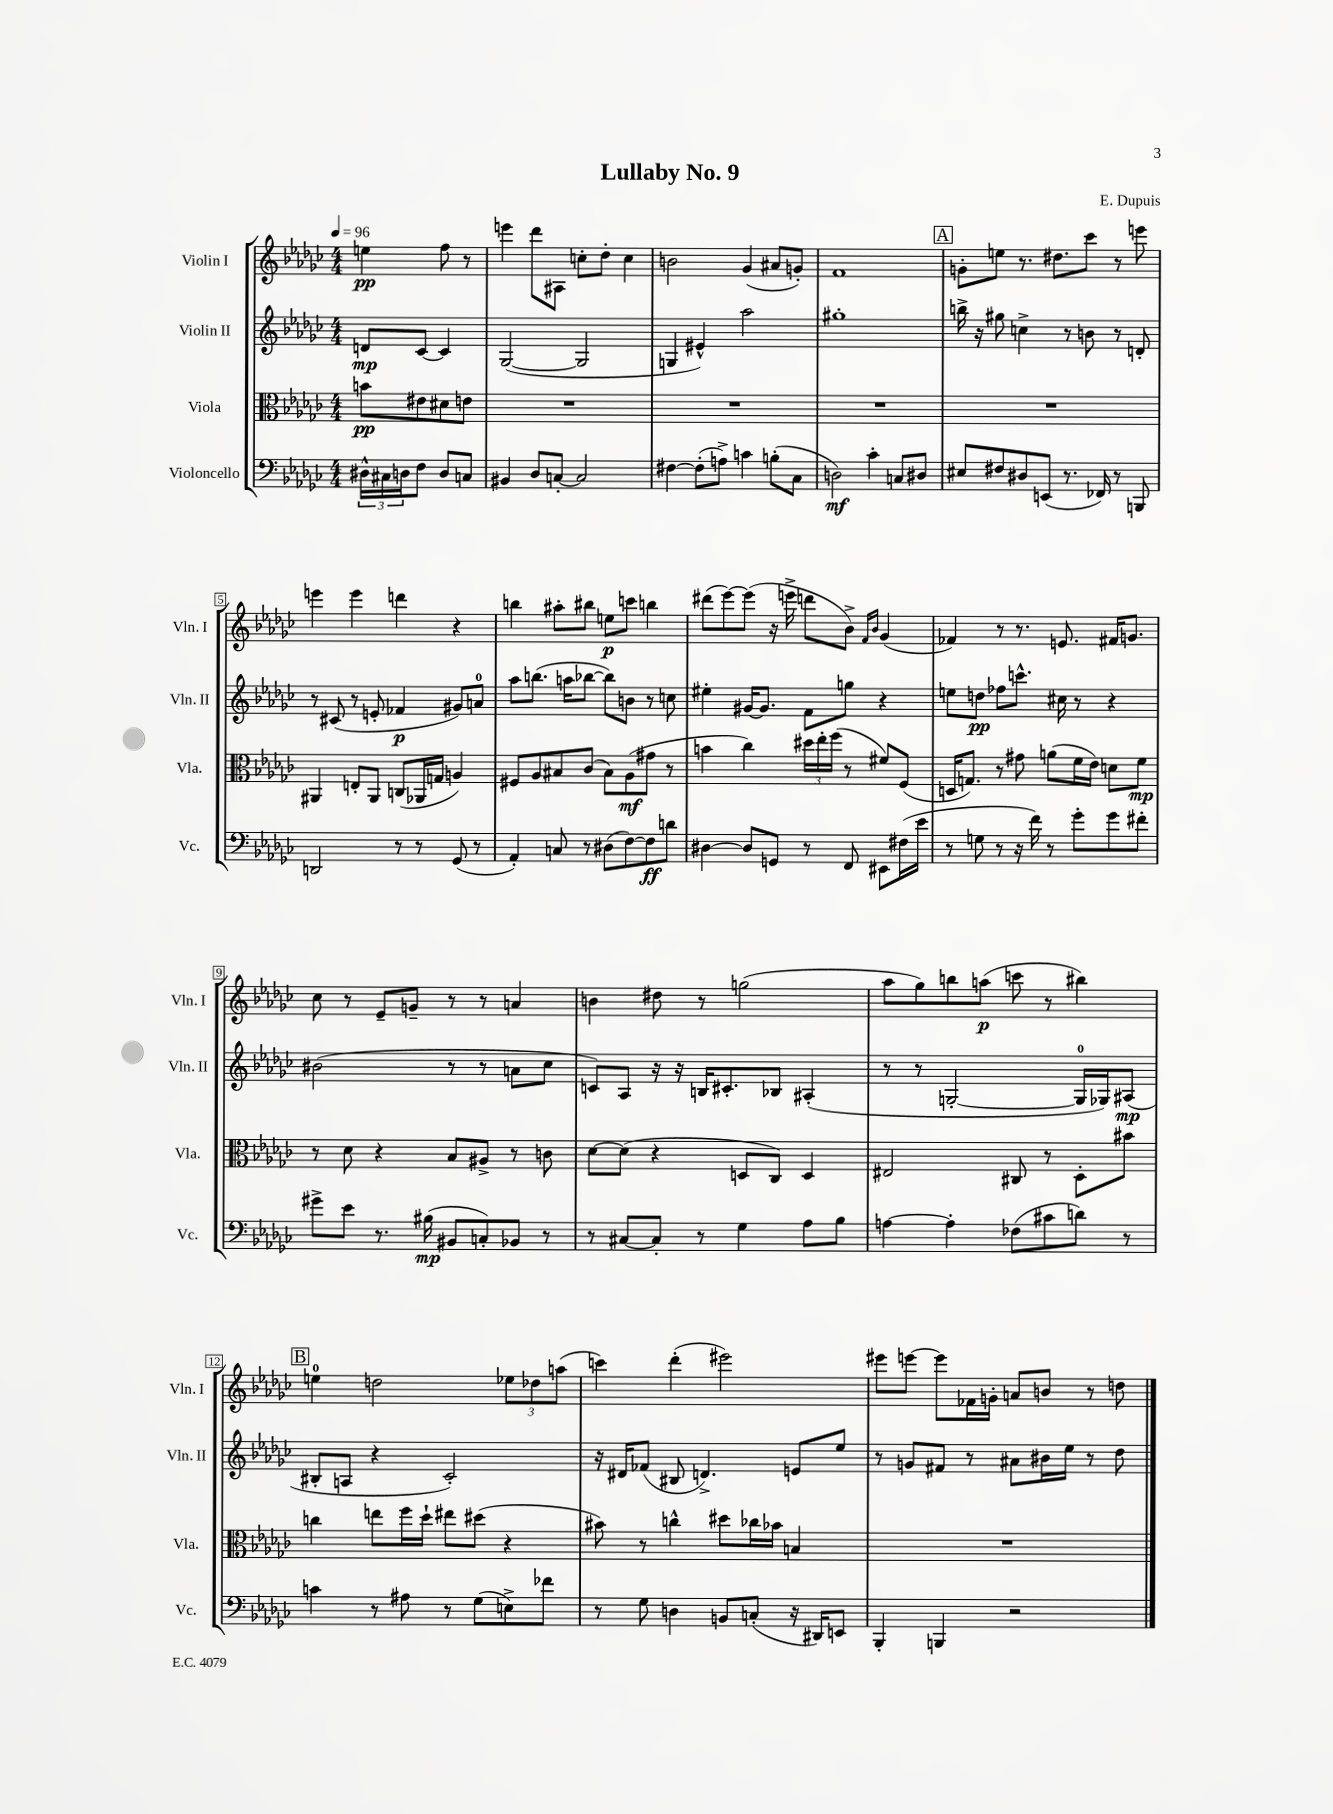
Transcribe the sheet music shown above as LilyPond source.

\header { title = "Lullaby No. 9" composer = "E. Dupuis" }
<<
\new StaffGroup <<
\new Staff = "s0" \with { instrumentName = "Violin I" shortInstrumentName = "Vln. I" } {
    \clef treble \key ges \major \numericTimeSignature \time 4/4 \partial 2 \tempo 4 = 96
    e''4\pp f''8 r8 |
    e'''4 des'''8 ais8 c''8-. des''8-. c''4 |
    b'2 ges'4( ais'8 g'8-.) |
    f'1 |
    \mark \markup { \box "A" } g'8-. e''8 r8. dis''8. ces'''8 r8 e'''8 |
    e'''4 e'''4 d'''4 r4 |
    b''4 ais''8-. bis''8 e''8\p c'''8 b''4 |
    dis'''8( ees'''8~) ees'''8( r16 e'''16-> d'''8 bes'8->) \grace { f'16 bes'16 } ges'4( |
    fes'4) r8 r8. e'8. fis'16 g'8. |
    ces''8 r8 ees'8-- g'8-- r8 r8 a'4 |
    b'4 dis''8 r8 g''2( |
    aes''8 ges''8) b''8 a''8\p( c'''8 r8 bis''4) |
    \mark \markup { \box "B" } e''4-0 d''2 \tuplet 3/2 { ees''8 des''8 a''8( } |
    c'''4) des'''4-.( eis'''2) |
    eis'''8 e'''8~ e'''8 fes'16 g'16-. a'8 b'8 r8 d''8 \bar "|." |
}
\new Staff = "s1" \with { instrumentName = "Violin II" shortInstrumentName = "Vln. II" } {
    \clef treble \key ges \major \numericTimeSignature \time 4/4 \partial 2
    d'8\mp ces'8~ ces'4 |
    ges2~( ges2 |
    g4 eis'4-^) aes''2 |
    gis''1-. |
    \mark \markup { \box "A" } b''16-> r16 gis''8 c''4-> r8 b'8 r8 d'8-. |
    r8 cis'8( r8 e'8-. fes'4\p gis'8) a'8-0 |
    aes''8 b''8.( a''16 bes''8~ bes''8) b'8 r8 c''8 |
    eis''4-. gis'16~ gis'8. f'8 g''8 r4 |
    e''8 d''8\pp fes''8 c'''8.-^ cis''16 r8 r4 |
    bis'2( r8 r8 a'8 ces''8 |
    c'8) aes8 r16 r16 b16 cis'8.-. bes8 ais4-.( |
    r8 r8 g2~-. g16-0 ges16) ais8\mp( |
    \mark \markup { \box "B" } bis8-. a8 r4 ces'2-.) |
    r16 dis'16 fes'8( bis8 d'4.->) e'8 ees''8 |
    r8 g'8 fis'8 r8 ais'8 bis'16 ees''16 r8 des''8 \bar "|." |
}
\new Staff = "s2" \with { instrumentName = "Viola" shortInstrumentName = "Vla." } {
    \clef alto \key ges \major \numericTimeSignature \time 4/4 \partial 2
    b'8\pp eis'8 dis'8 e'8 |
    R1 |
    R1 |
    R1 |
    \mark \markup { \box "A" } R1 |
    ais,4 e8-. ais,8 c8( aes,16 g16 a4) |
    fis8 aes8 bis8 ces'8( bis8) aes8\mf( gis'8 r8 |
    b'4 ces''4) \tuplet 3/2 { dis''16 ees''16-. f''16( } r8 fis'8) f8( |
    d16 g8.) r8 gis'8 a'8( f'16 ees'16) d'8 f'8\mp |
    r8 des'8 r4 bes8 ais8-> r8 c'8 |
    des'8~ des'8( r4 d8 ces8) d4 |
    eis2 cis8 r8 des8-. bis'8 |
    \mark \markup { \box "B" } c''4 e''8 f''16 des''16-! eis''8 dis''8( r4 |
    bis'8) r8 c''4-^ dis''8 ces''16 bes'16 b4 |
    R1 \bar "|." |
}
\new Staff = "s3" \with { instrumentName = "Violoncello" shortInstrumentName = "Vc." } {
    \clef bass \key ges \major \numericTimeSignature \time 4/4 \partial 2
    \tuplet 3/2 { dis16-^ cis16 d16 } f8 d8 c8 |
    bis,4 des8 c8~-. c2 |
    fis4~ fis8-.( a8->) c'4 b8-.( ces8 |
    d2\mf) ces'4-. c8 dis8 |
    \mark \markup { \box "A" } eis8 fis8 dis8 e,8( r8. fes,16) r8 b,,8 |
    d,2 r8 r8 ges,8( r8 |
    aes,4-.) c8 r8 dis8( f8~) f8\ff d'8 |
    dis4~ dis8 g,8 r8 f,8 eis,8 fis16( ees'16 |
    r8 g8 r8 r16 f'16) r8 ges'8-. ges'8 fis'8-. |
    gis'8-> ees'8 r8. bis16\mp( bis,8 c8-.) bes,8 r8 |
    r8 cis8~ cis8-. r8 ges4 aes8 bes8 |
    a4~ a4-. fes8( cis'8 d'8) r8 |
    \mark \markup { \box "B" } c'4 r8 ais8 r8 ges8( e8->) fes'8 |
    r8 ges8 d4 b,8 c8-.( r16 dis,16) e,8 |
    bes,,4-. b,,4 r2 \bar "|." |
}
>>
>>
\layout { \context { \Score \override BarNumber.stencil = #(make-stencil-boxer 0.1 0.3 ly:text-interface::print) } }
